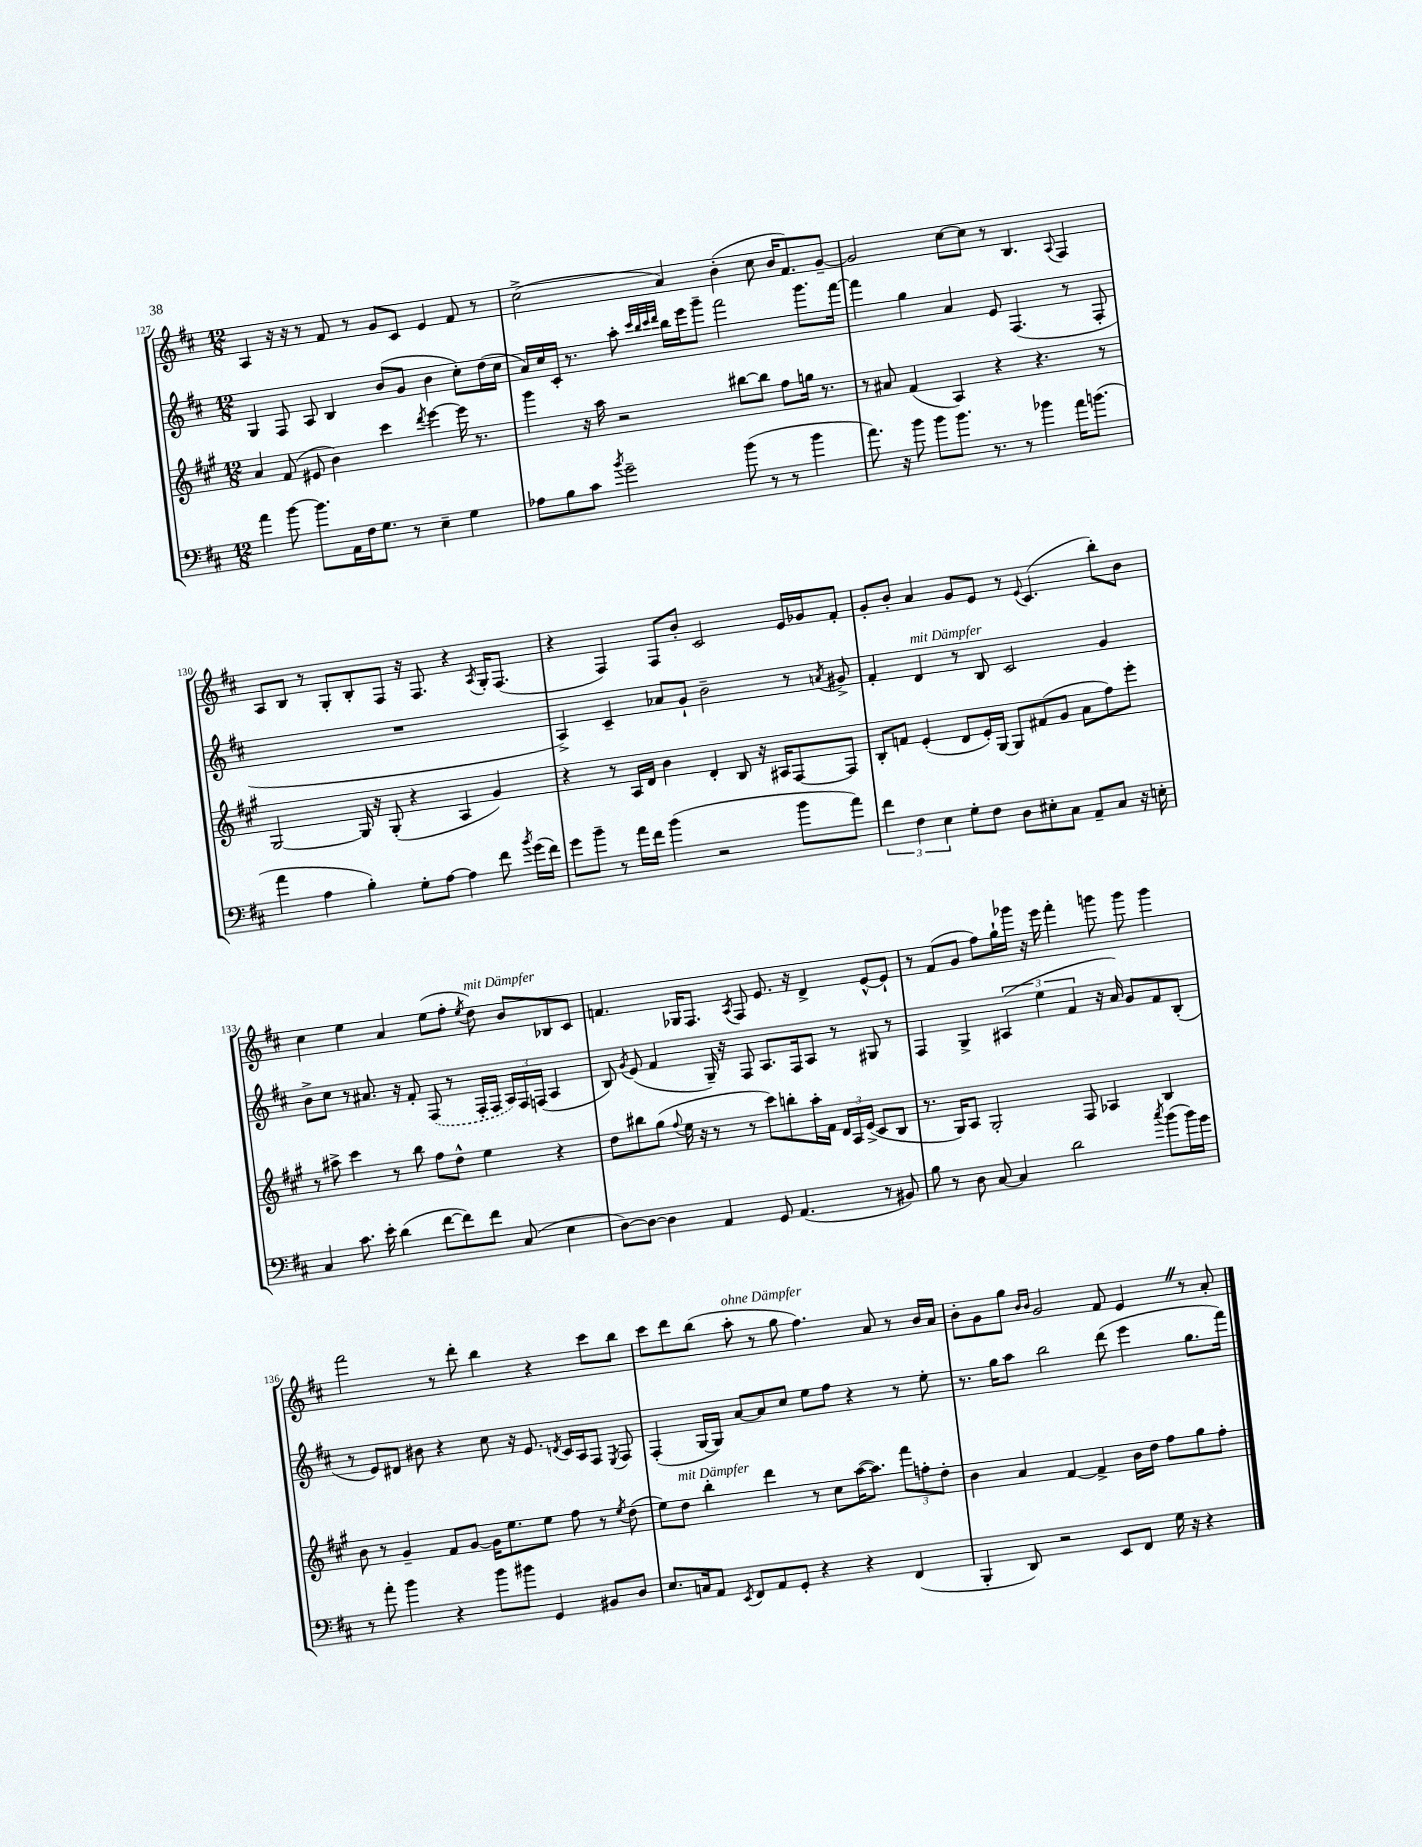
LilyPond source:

<<
\new StaffGroup <<
\new Staff = "s0" {
    \clef treble \key d \major \numericTimeSignature \time 12/8
    \autoBeamOff a4 r16 r16 r8 fis'8 r8 g'8[ cis'8] e'4 fis'8 r8 |
    cis''2->( a'4) b'4-.( cis''8 b'16[ fis'8.) g'8]~-- |
    g'2 cis''8[~ cis''8] r8 b4. \appoggiatura { a8 } fis4 |
    a8[ b8] r8 g8[-. b8-. fis8] r16 fis8. r4 \acciaccatura { a8 } g16[-. fis8.]( |
    r4 fis4) fis8[ b'8]-. cis'2 e'16[ ges'16 fis'8]-. |
    g'8[-. b'8]-. a'4 g'8[ e'8] r8 \appoggiatura { e'8 } cis'4.( b''8[-.) b'8] |
    cis''4 e''4 a'4 e''8[( fis''8]-. \acciaccatura { e''8 } d''8^\markup { \italic "mit Dämpfer" }) b'8[ bes8 cis'8] |
    f'4. ges16[ fis8.] \acciaccatura { a8 } fis8 e'8. r16 d'4-> e'8[~-^ e'8]-! |
    r8 fis'8[( g'8] fis''8[) g''16-! ges'''16] r16 e'''16 fis'''4-. g'''8 g'''8 g'''4 |
    fis'''2 r8 d'''8-. b''4 r4 cis'''8[ b''8] |
    cis'''8[ d'''8 b''8]( a''8-.^\markup { \italic "ohne Dämpfer" } r8 g''8 fis''4.) a'8 r8 b'16[ a'16] |
    b'8[-. g'8 g''8] \grace { b'16[ b'16] } g'2 fis'8 e'4 \once \override BreathingSign.text = \markup { \musicglyph "scripts.caesura.straight" } \breathe r8 a'8-. \bar "|." |
}
\new Staff = "s1" {
    \clef treble \key d \major \numericTimeSignature \time 12/8
    \autoBeamOff g4 fis8 a8 b4 b'8[( g'8] b'4 cis''8[-.) d''16( cis''16] |
    a'16[) cis''16 cis'16]-. r8. a''8-. \grace { cis'''32[ b''32 cis'''32 d'''32] } b''16[ e'''16 g'''8]-- fis'''2 g'''8.[ fis'''16]~ |
    fis'''4 g''4 a'4 e'8 fis4.( r8 fis8-. |
    R1. |
    a4->) cis'4-- aes'8[ g'8]-! b'2-- r8 \acciaccatura { a'8 } gis'8-> |
    fis'4-. d'4^\markup { \italic "mit Dämpfer" } r8 b8 cis'2 g'4 |
    b'8[-> cis''8] r8 ais'8. r16 fis'8-. \once \slurDashed fis8( r8 fis16[-. fis16] \tuplet 3/2 { a16[) fis16 f16]( } a4 |
    b8) \acciaccatura { g'8 } e'8( fis'4 g16--) r16 fis8 a8.[ fis16 a8] r8 gis8 r8 |
    fis4 g4-> \tuplet 3/2 { ais4( e''4 fis'4 } r16 a'16) g'8[ fis'8 b8]-.( |
    r8 e'8[) dis'8] bis'8 r4 cis''8 r16 e'8. \acciaccatura { d'8 } cis'16[ a16 fis8] \acciaccatura { e8 } fis8 |
    fis4-.( g16[~ g16]) a'8[~ a'8 cis''8] e''8[ fis''8] r4 r8 e''8-. |
    r8. g''16[ a''8] b''2 d'''8( e'''4 g''8.[ fis'''16]) \bar "|." |
}
\new Staff = "s2" {
    \clef treble \key a \major \numericTimeSignature \time 12/8
    \autoBeamOff a'4 fis'8( eis'8 b'4) cis'''4 \acciaccatura { d'''8 } e'''4~ e'''16 r8. |
    gis'''4 r16 a''16 r2 bis''8[~ bis''8] fis''8[ g''16] r8. |
    r8 ais'8 fis'4( a4) r4 r4. r8 |
    gis2~ gis16 r16 gis8-.( r4 a4 gis'4) |
    r4 r8 a16[ d'16] b'4 d'4-. b8 r16 ais16[ fis8~ fis8] |
    b8[-. f'8] e'4-.( d'8[ e'16-.) gis16]~ gis8[ fis'8( gis'8] a'8[ fis''8) e'''8]-. |
    r8 ais''8-> cis'''4 r8 b''8 fis''8[ d''8]-^ e''4 r4 |
    d''8[ bis''8 gis''8]( \appoggiatura { fis''8 } e''16 r16 r8 r8 cis'''8[) b''8-. a''16-. fis'16] \tuplet 3/2 { d'16[ a16 e'16]->( } cis'8[ b8] |
    r8. gis16[) a8] gis2-. fis8 aes4 b4 |
    b'8 r8 gis'4-- fis'8[ gis'8]~ gis'16[ e''8. e''8] fis''8 r8 \acciaccatura { e''8 } d''8( |
    e''8[) d''8]^\markup { \italic "mit Dämpfer" } b''4-. d'''4 r8 cis''8[ a''16~( a''8.]) \tuplet 3/2 { fis'''8[ f''8-. d''8]-. } |
    b'4 a'4 fis'4~ fis'4-> b'16[ d''16] fis''8[ gis''8 fis''8]-. \bar "|." |
}
\new Staff = "s3" {
    \clef bass \key d \major \numericTimeSignature \time 12/8
    \autoBeamOff a'4 b'8~ b'8.[ a,16 fis16 g8.] r8 e4-- g4 |
    aes8[ b8 cis'8] \acciaccatura { b'8 } g'2-- b'8( r8 r8 b'4 |
    a'8.) r16 b'8 b'8[ b'8.] r8. r8 bes'4 a'16[ b'8.]( |
    a'4 a4 b4-.) g8[-. a8]~ a4 fis'8 \acciaccatura { b'8 } g'16[( fis'16]) |
    g'8[ b'8]-- r8 a'16[ fis'16] b'4( r2 b'8[ a'8]) |
    \tuplet 3/2 { fis'4 fis4 e4 } g8[-. fis8] d8[ eis8-. cis8] a,8[-- cis8] r16 e16-. |
    cis4 cis'8. e'16-. d'4( fis'8[~ fis'8) fis'8] cis8( e4 |
    d8[~) d8]~ d4 a,4 g,8 a,4.( r8 bis,8) |
    b8 r8 d8 cis8~ cis4 d'2 \acciaccatura { cis''8 } b'8[( b'16) g'16] |
    r8 a'8-. b'4 r4 b'8[ bis'8] g,4 bis,8[ d8] |
    e8.[ c16 a,8] \acciaccatura { e,8 } fis,8[ a,8 g,8]-. r4 r4 fis,4( |
    b,,4-. d,8) r2 e,8[ fis,8] g16 r16 r4 \bar "|." |
}
>>
>>
\layout { \context { \Score currentBarNumber = #127 } }
